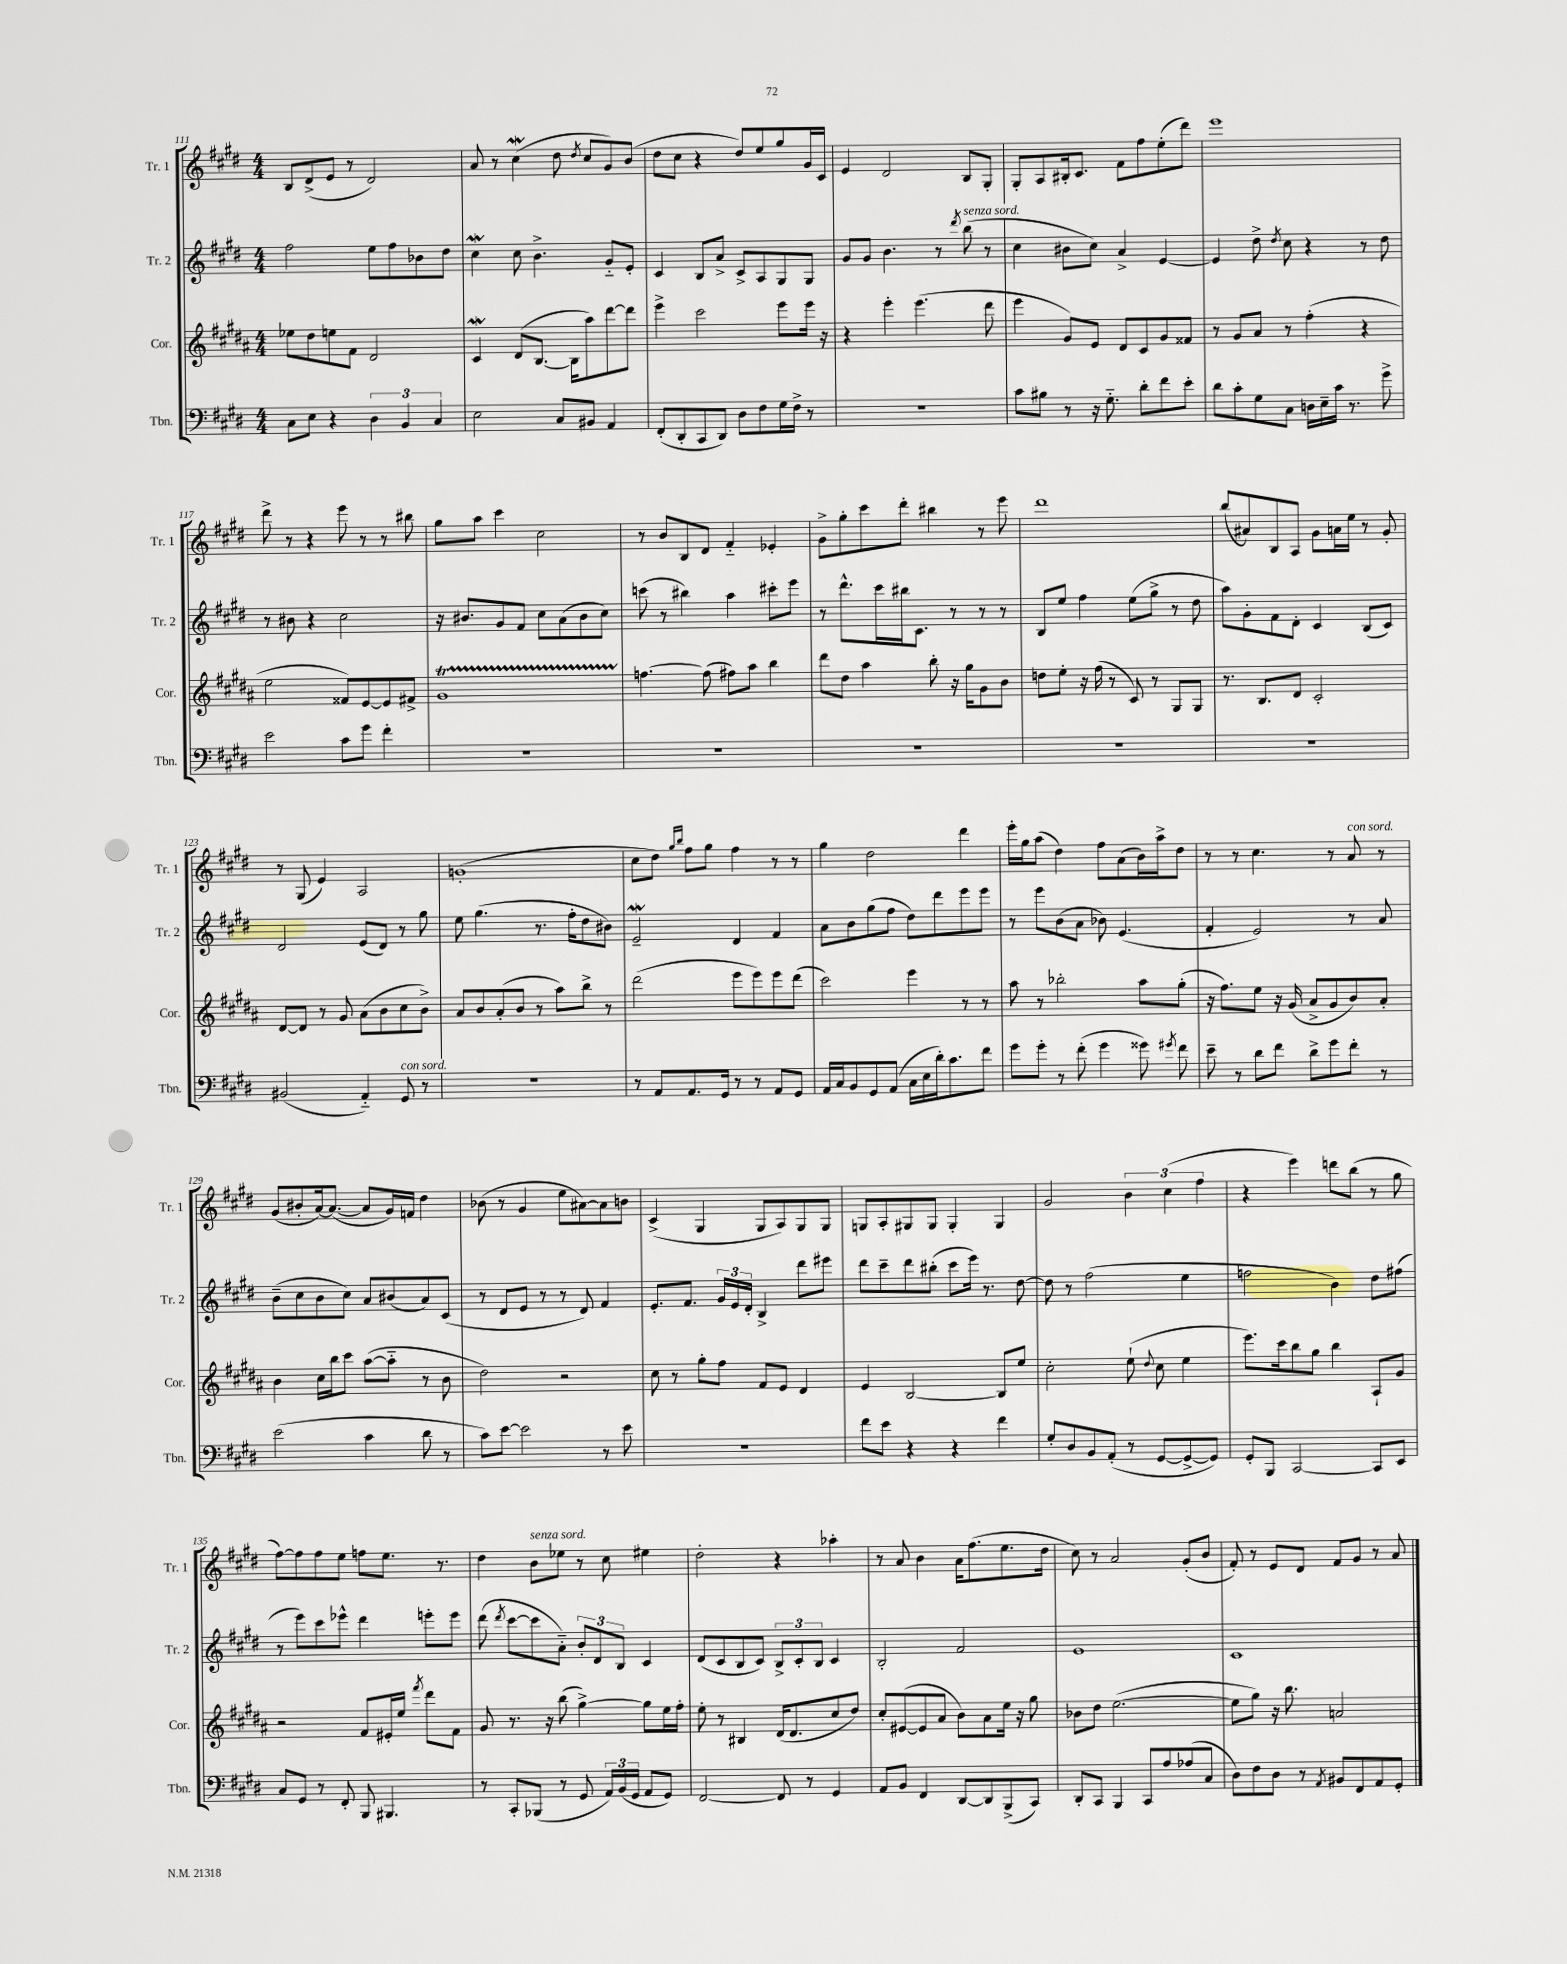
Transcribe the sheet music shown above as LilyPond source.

<<
\new StaffGroup <<
\new Staff = "s0" \with { instrumentName = "Tr. 1" shortInstrumentName = "Tr. 1" } {
    \clef treble \key e \major \numericTimeSignature \time 4/4
    \autoBeamOff b8[ dis'8->( e'8] r8 dis'2) |
    a'8 r8 cis''4\mordent( dis''8 \acciaccatura { dis''8 } cis''8[ gis'8) b'8]( |
    dis''8[ cis''8] r4 dis''8[) e''8 gis''8 gis'16 cis'16] |
    e'4 dis'2 b8[ gis8]-. |
    gis8[-. a8 bis16-. cis'8.] fis'8[ fis''8 e''8-.( dis'''8]) |
    e'''1 |
    dis'''8-> r8 r4 e'''8 r8 r8 bis''8 |
    gis''8[ a''8] cis'''4 cis''2 |
    r8 b'8[ b8 dis'8] fis'4-_ ees'4-. |
    gis'8[-> gis''8-. cis'''8 dis'''8]-. bis''4 r8 e'''8 |
    dis'''1 |
    b''8[( ais'8) b8 a8] gis'8[ a'16 e''16] r8 gis'8-. |
    r8 gis8( e'4) a2 |
    g'1-.( |
    cis''8[ dis''8]) \grace { gis''16[ b''16] } fis''8[ gis''8] fis''4 r8 r8 |
    gis''4 dis''2 dis'''4 |
    e'''16[-. gis''16 a''8]( dis''4) fis''8[ a'8( b'16) a''16-> dis''8] |
    r8 r8 cis''4. r8 a'8^\markup { \italic "con sord." } r8 |
    gis'8[( bis'8-. a'16~) a'8.]~( a'8[ gis'16) f'16] dis''4 |
    bes'8( r8 gis'4 e''8[ ais'8~) ais'8 b'8] |
    cis'4->( gis4 gis8[ a8) gis8 gis8] |
    g8[ a8-. gis8 gis8] gis4-. gis4 |
    gis'2 \tuplet 3/2 { b'4 cis''4( fis''4 } |
    r4 e'''4) d'''8[ b''8]( r8 gis''8 |
    fis''8[~) fis''8 fis''8 e''8] f''8[ e''8.] r8. |
    dis''4 b'8[^\markup { \italic "senza sord." } ees''8] r8 cis''8 eis''4 |
    dis''2-. r4 aes''4-. |
    r8 a'8 b'4 a'16[ fis''8.( e''8. dis''16] |
    cis''8) r8 a'2 gis'8[-.( b'8] |
    fis'8-.) r8 e'8[ dis'8] fis'8[ gis'8] r8 a'8 \bar "|." |
}
\new Staff = "s1" \with { instrumentName = "Tr. 2" shortInstrumentName = "Tr. 2" } {
    \clef treble \key e \major \numericTimeSignature \time 4/4
    \autoBeamOff fis''2 e''8[ fis''8 bes'8 dis''8] |
    cis''4\mordent cis''8 b'4.-> gis'8[-_ e'8]-. |
    cis'4 b8[ a'8]-> cis'8[-> a8 gis8 gis8] |
    gis'8[ gis'8] b'4. r8 \acciaccatura { dis'''8 } b''8^\markup { \italic "senza sord." }( r8 |
    cis''4 bis'8[ cis''8]) a'4-> e'4~ |
    e'4 dis''8-> \acciaccatura { dis''8 } cis''8 r4 r8 dis''8 |
    r8 bis'8 r4 cis''2 |
    r16 bis'8.[ gis'8 fis'8] cis''8[ a'8( bis'8 cis''8]) |
    c'''8( r8 bis''4) a''4 cis'''8[-. e'''8] |
    r8 dis'''8.[-^ cis'''16 bis''16 cis'8.] r8 r8 r8 |
    b8[ e''8] fis''4 e''8[( gis''8]-> r8 dis''8 |
    a''8[) gis'8-. fis'8 dis'8]-. cis'4 b8[( cis'8]) |
    dis'2 e'8[( dis'8]) r8 gis''8 |
    e''8 gis''4.( r8. fis''16[-. dis''8 bis'8]) |
    e'2--\mordent dis'4 fis'4 |
    a'8[ b'8 gis''8( fis''8] dis''8[) dis'''8 e'''8 e'''8] |
    r8 e'''8[ b'8( a'8] bes'8) e'4.( |
    fis'4-. e'2) r8 a'8 |
    b'8[--( cis''8 b'8 cis''8]) a'8[ bis'8( a'8) cis'8]( |
    r8 dis'8[ e'8] r8 r8 dis'8) fis'4 |
    e'8.[-. fis'8.] \tuplet 3/2 { gis'16[ e'16 dis'16]-. } b4-> dis'''8[ eis'''8] |
    dis'''8[ cis'''8-- dis'''8 bis''8]-.( cis'''8[ e'''16]) r8. dis''8~ |
    dis''8 r8 fis''2( e''4 |
    f''2 b'4) dis''8[ fis''8]( |
    r8 e'''8[) cis'''8 ees'''8]-^ dis'''4 e'''8[-. e'''8] |
    dis'''8( \acciaccatura { dis'''8 } cis'''8[~ cis'''8 a'8]-_) \tuplet 3/2 { b'8[-. dis'8 b8] } cis'4 |
    dis'8[( cis'8 b8 cis'8]) \tuplet 3/2 { b8[-> cis'8-. b8] } cis'4 |
    b2-. fis'2 |
    e'1 |
    cis'1 \bar "|." |
}
\new Staff = "s2" \with { instrumentName = "Cor." shortInstrumentName = "Cor." } {
    \clef treble \key b \major \numericTimeSignature \time 4/4
    \autoBeamOff ees''8[ dis''8 e''8 fis'8] dis'2 |
    cis'4\mordent dis'8[( b8.]~ b16[ ais''8) dis'''8~ dis'''8] |
    e'''4-> cis'''2 e'''8[ e'''16] r16 |
    r4 e'''4-. e'''4.( dis'''8 |
    e'''4 gis'8[) e'8] dis'8[ cis'8 gis'8 fisis'8] |
    r8 gis'8[ ais'8] r8 fis''4-.( r4 |
    e''2 fisis'8[) e'8~ e'8 fis'8]-> |
    gis'1\startTrillSpan |
    f''4.~\stopTrillSpan f''8( fis''8[) ais''8] b''4 |
    dis'''8[ dis''8] ais''4 b''8-. r16 gis''16[ gis'8 b'8] |
    d''8[ e''8]-. r16 fis''16( r8 cis'8) r8 gis8[ gis8] |
    r8. b8.[ dis'8] cis'2-. |
    dis'8[~ dis'8] r8 gis'8 ais'8[( b'8 cis''8 b'8]->) |
    ais'8[ b'8 ais'8-.( b'8] r8 ais''8[) b''8]-> r8 |
    dis'''2( e'''8[ e'''8) e'''8 dis'''8]( |
    cis'''2) e'''4 r8 r8 |
    ais''8 r8 bes''2-. ais''8[ gis''8]-.( |
    r16 fis''8.[) e''8] r16 gis'16( ais'8[-> gis'8 b'8) ais'8]-. |
    b'4 cis''16[ b''16 cis'''8] ais''8[~( ais''8]-_ r8 b'8 |
    dis''2) r2 |
    cis''8 r8 gis''8[-. fis''8] fis'8[ e'8] dis'4 |
    e'4 b2~ b8[ e''8] |
    cis''2-. e''8-!( \appoggiatura { dis''8 } cis''8 e''4 |
    e'''8.[) cis'''16 b''8 gis''8] b''4 ais8[-! gis'8] |
    r2 fis'8[ eis'16-. e''16] \acciaccatura { fis'''8 } dis'''8[ fis'8] |
    gis'8 r8. r16 b''8( gis''4~->) gis''8[ e''16 fis''16]-. |
    e''8-. r8 bis4 dis'16[( dis'8. cis''8 dis''8]) |
    cis''8[-. eis'8~( eis'8 ais'8] b'8[) ais'8 e''16] r16 gis''8 |
    bes'8[ dis''8] e''2.~( |
    e''8[ gis''8]) r16 b''8. a'2 \bar "|." |
}
\new Staff = "s3" \with { instrumentName = "Tbn." shortInstrumentName = "Tbn." } {
    \clef bass \key e \major \numericTimeSignature \time 4/4
    \autoBeamOff cis8[ e8] r4 \tuplet 3/2 { dis4 b,4 cis4 } |
    e2 cis8[ bis,8] a,4 |
    fis,8[-.( dis,8-. cis,8 dis,8]) dis8[ fis8 gis16 fis16]-> r8 |
    R1 |
    cis'8[ bis8] r8 r16 gis8.-_ dis'8[-. fis'8 e'8]-. |
    dis'8[ cis'8-. gis8 cis8] d16[ e16-- cis'16] r8. gis'8-> |
    e'2 cis'8[ gis'8] fis'4-. |
    R1 |
    R1 |
    R1 |
    R1 |
    R1 |
    bis,2( a,4-_) gis,8^\markup { \italic "con sord." } r8 |
    R1 |
    r8 a,8[ a,8. gis,16] r8 r8 a,8[ gis,8] |
    a,16[ cis16 b,8 gis,8 a,8]( cis16[ e16 dis'16-.) cis'8. fis'8] |
    gis'8[ gis'8]-. r8 fis'8-.( gis'4 gisis'8) \acciaccatura { gis'8 } fis'8 |
    e'8-- r8 dis'8[ fis'8] dis'8[-> gis'8 fis'8]-. r8 |
    e'2( cis'4 dis'8 r8 |
    cis'8[) e'8]~ e'2 r8 e'8 |
    R1 |
    fis'8[ e'8] r4 r4 fis'4 |
    gis8[-. dis8 b,8 a,8]-.( r8 gis,8[~ gis,8~-> gis,8]) |
    gis,8[-. b,,8] cis,2~ cis,8[ e,8] |
    cis8[ gis,8] r8 fis,8-. b,,8 bis,,4. |
    r8 cis,8[-. bes,,8]( r8 gis,8 \tuplet 3/2 { a,16[) b,16( gis,16] } a,8[ gis,8]) |
    fis,2~ fis,8 r8 gis,4 |
    a,8[ b,8] fis,4 dis,8[~ dis,8 b,,8->( cis,8]) |
    dis,8[-. cis,8] b,,4 cis,8[ a8 aes8( cis8] |
    dis8[) fis8 dis8] r8 \acciaccatura { a,8 } bis,8[ fis,8 a,8 gis,8]-. \bar "|." |
}
>>
>>
\layout { \context { \Score currentBarNumber = #111 } }
